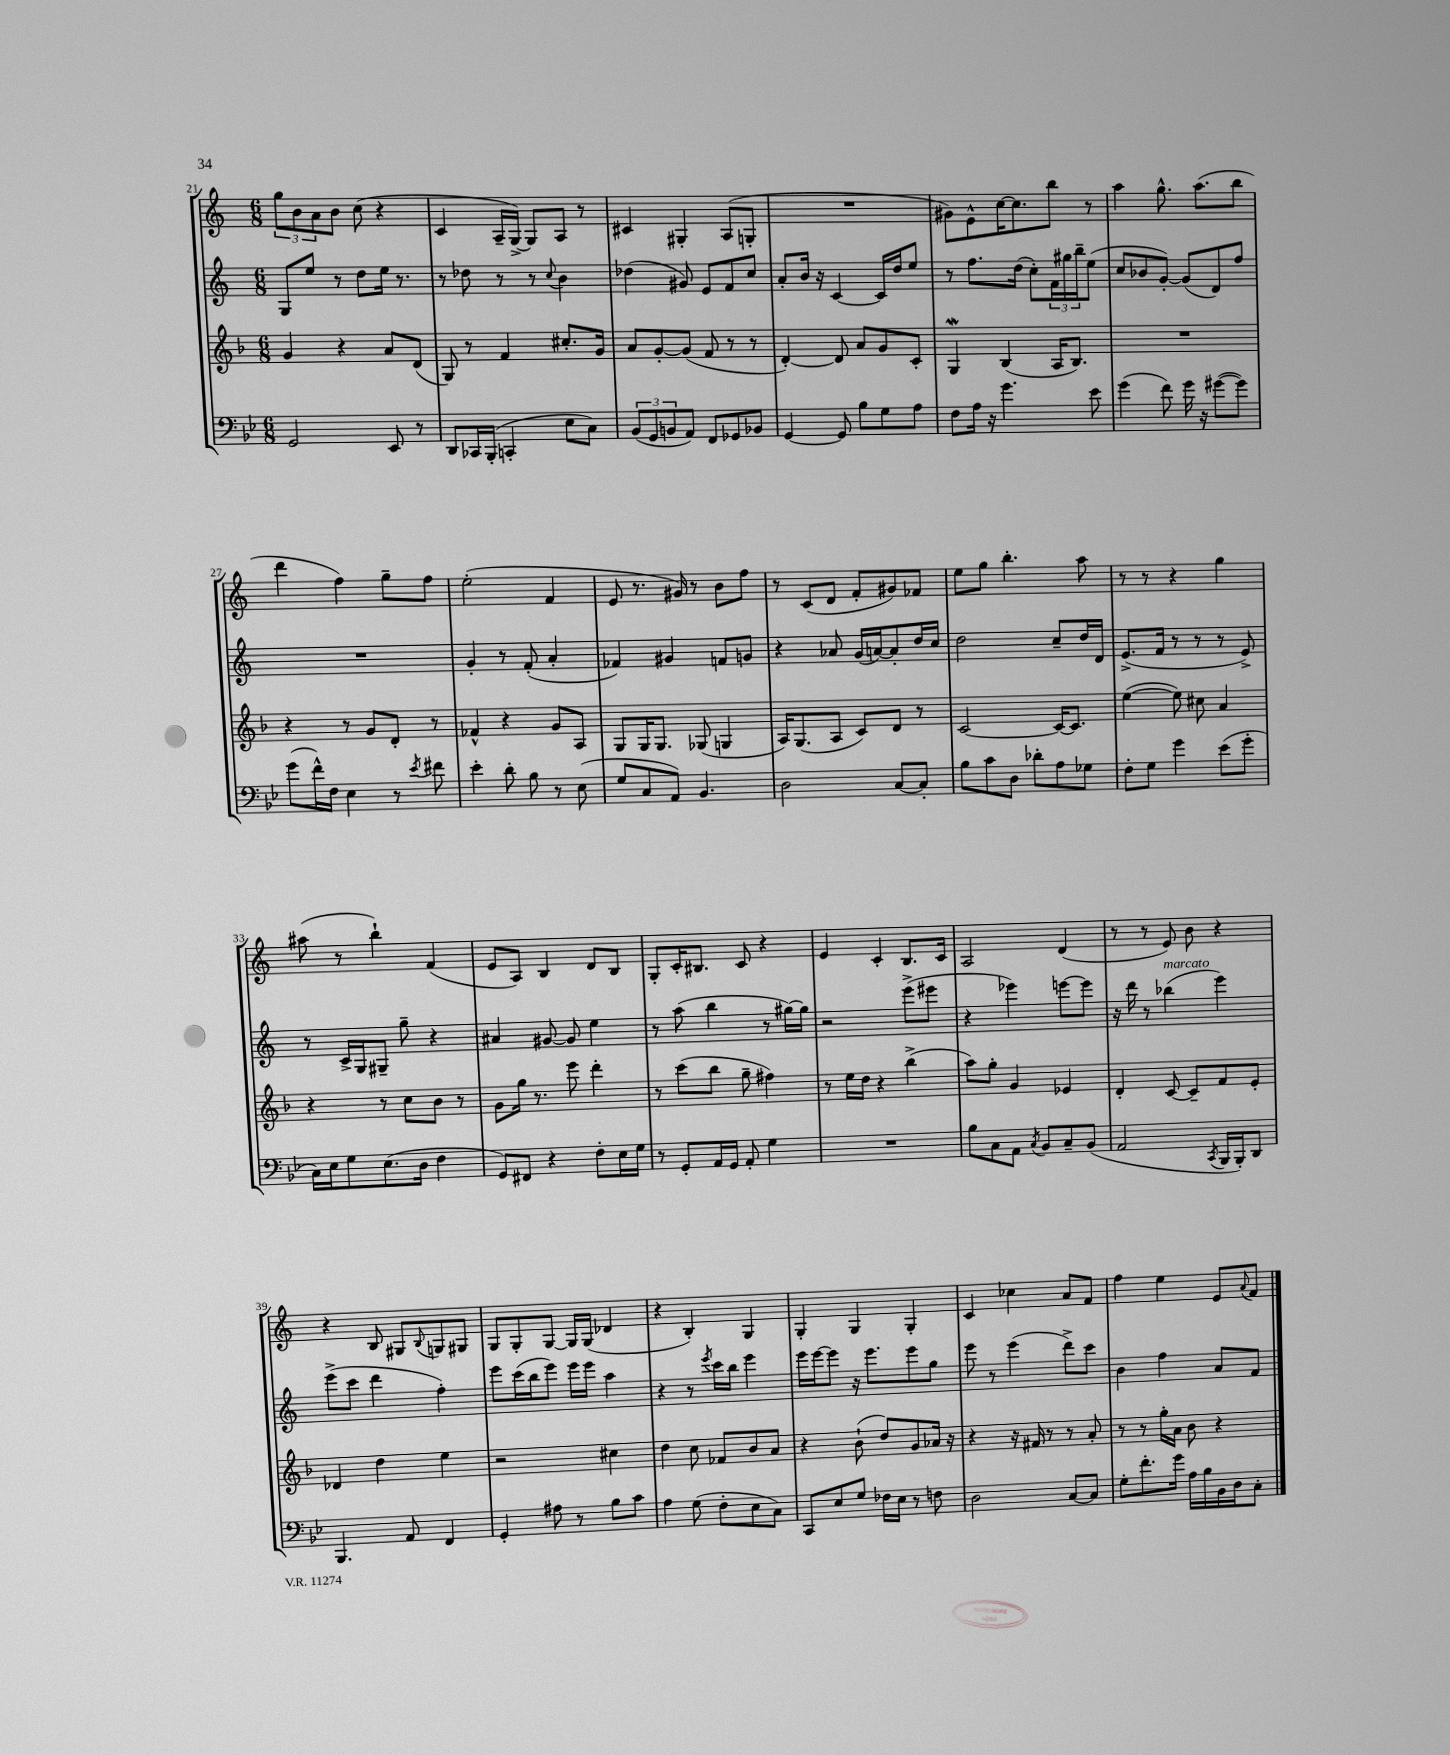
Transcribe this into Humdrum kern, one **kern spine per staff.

**kern	**kern	**kern	**kern
*part4	*part3	*part2	*part1
*staff4	*staff3	*staff2	*staff1
*clefF4	*clefG2	*clefG2	*clefG2
*k[b-e-]	*k[b-]	*k[]	*k[]
*M6/8	*M6/8	*M6/8	*M6/8
=21	=21	=21	=21
2GG/	4g/	8G/L	12gg\L
.	.	.	12b\
.	.	8ee/J	.
.	.	.	12a\
.	4r	8r	8b\J
.	.	8dd\L	(8cc\
8EE-/	8a/L	16ee\Jk	4r
.	.	8.r	.
8r	(8d/J	.	.
=22	=22	=22	=22
8DD/L	8G/)	8r	4c/
16CC-X/L	8r	8dd-X\	.
(16BBB-'/JJ	.	.	.
4CCn'/	4f/	8r	16A~/LL
.	.	.	[16G^/JJ)
.	.	8r	8G/L]
.	.	8qqcc/	.
8E-\L	8.cc#X'/L	4b\	8A/J
8C\J)	.	.	8r
.	16g/Jk	.	.
=23	=23	=23	=23
(12BB-/L	8a/L	(4dd-X\	4c#X/
12GG/	.	.	.
.	[8g'/	.	.
12BBn/	.	.	.
8AA/J)	(8g/J]	8g#X/)	4G#X'/
8FF/L	8f/	8e/L	.
8GG-X/	8r	8f/	(8A/L
8BB-X/J	8r	8cc/J	8Gn'/J
=24	=24	=24	=24
[4GG/	[4d'/)	8a'/L	2.r
.	.	16b/Jk	.
.	.	16r	.
8GG/]	8d/]	[4c/	.
8B-\L	8a/L	.	.
8G\	8g/	16c/LL]	.
.	.	16dd/J	.
8A\J	8c'/J	8ee/J	.
=25	=25	=25	=25
8F\L	4GW/	8r	8g#X\L)
16A\Jk	.	8.ff\L	8e^^\
16r	.	.	.
4.g\	(4B-/	.	[16cc\K
.	.	(16dd\Jk	8.cc\]
.	.	8cc'\L)	.
.	16A/KL	24f\L	8bb\J
.	.	24gg#X\	.
.	8.B-/J)	.	.
.	.	24bb~\J	.
8e-\	.	(8ee\J	8r
=26	=26	=26	=26
(4g\	2.r	8cc/L	4aa\
.	.	8b-X/	.
8f\)	.	[8g'/J)	8.gg^^\
16g\	.	(8g/L]	.
16r	.	.	(8.aa\L
([8g#X\L	.	8d/)	.
8g#\J])	.	8ff/J	8bb\J
!!LO:LB:g=z
=27	=27	=27	=27
(8g\L	4r	2.r	4ddd\
16f^^\L)	.	.	.
16F\JJ	.	.	.
4E-\	8r	.	4ff\)
.	8g/L	.	.
8r	8d'/J	.	8gg~\L
8qe-/	.	.	.
8f#X\	8r	.	8ff\J
=28	=28	=28	=28
4e-'\	4f-X^^/	4g'/	(2ee'\
8d'\	4r	8r	.
8B-\	.	(8f'/	.
8r	8g/L	4a'/	4f/
(8E-\	8A/J	.	.
=29	=29	=29	=29
8G/L	8G/L	4f-X/)	8e/
8C/	16G/K	.	8.r
.	8.G/J	.	.
8AA/J)	.	4g#X/	.
.	.	.	16g#X/)
4.BB-/	(8G-X/	.	8r
.	4Gn/	8fn/L	8b\L
.	.	8gn/J	8ff\J
=30	=30	=30	=30
2D\	16A/KL)	4r	8r
.	(8.G/	.	.
.	.	.	(8c/L
.	8A/J	8a-X/	8d/J
.	8c/L)	(16g/LL	8f'/L
.	.	[16an/J)	.
[8C/L	8d/J	8a'/]	8g#X/)
8C'/J]	8r	16dd/L	8f-X/J
.	.	16cc/JJ	.
=31	=31	=31	=31
8B-\L	[2c/	2dd\	8ee\L
8c\	.	.	8gg\J
8D\J	.	.	4.bb'\
8d-X'\L	.	.	.
8A\	16c/KL_	8cc~/L	.
.	8.c/J]	.	.
8G-X\J	.	16dd/L	8aa\
.	.	16d/JJ	.
=32	=32	=32	=32
8F'\L	([4ee\	(8.e^/L	8r
8G\J	.	.	8r
.	.	16f/Jk	.
4g\	8ee\])	8r	4r
.	8cc#X\	8r	.
(8e-\L	4a/	8r	4gg\
8g'\J	.	8e^/)	.
!!LO:LB:g=z
=33	=33	=33	=33
16C\LL)	4r	8r	(8aa#X\
16E-\J	.	.	.
8G\	.	16c^/LL	8r
.	.	16G/J	.
(8.E-\	8r	8G#X~/J	4bb`\)
.	8cc\L	8gg~\	.
16D\Jk	.	.	.
4F\	8b-\J	4r	(4f/
.	8r	.	.
=34	=34	=34	=34
8GG/L)	8g\L	4a#X/	8e/L
8FF#X/J	16gg\Jk	.	8A/J)
.	8.r	.	.
4r	.	[8g#X/	4B/
.	8eee\	8g#/]	.
8F'\L	4ddd'\	4ee\	8d/L
16E-\L	.	.	8B/J
16G\JJ	.	.	.
=35	=35	=35	=35
8r	8r	8r	8G'/L
8GG'/L	(8ccc\L	(8aa\	16c'/K
.	.	.	8.B#X/J
16AA/L	8bb-\J	4bb\	.
16GG/JJ	.	.	.
8AA'/	8gg~\	.	8c/
4G\	4ff#X\)	8r	4r
.	.	[16gg#X\LL)	.
.	.	16gg#\JJ]	.
=36	=36	=36	=36
2.r	8r	2r	4e/
.	16ee\LL	.	.
.	16dd\JJ	.	.
.	4r	.	4c'/
.	(4bb-^\	(8eee^\L	8.B/L
.	.	8eee#X\J	.
.	.	.	16c/Jk
=37	=37	=37	=37
8B-\L	8aa\L)	4r	2A/
8C\	8gg'\J	.	.
8AA\J	4g/	4eee-X\)	.
8qC/	.	.	.
8BB-/L	.	.	.
8C~/	4e-X/	[8eeen\L	(4d/
(8BB-/J	.	8eee\J]	.
=38	=38	=38	=38
2AA/	4d'/	16r	8r
.	.	16ddd\	.
.	.	8r	8r
!	!	!LO:TX:a:i:t=marcato	!
.	[8c/	(4bb-X\	8e/)
.	8c~/L]	.	8b\
8qCC/	.	.	.
16BBB-/LL	8f/	4eee\)	4r
16BBB-'/J)	.	.	.
8DD/J	8e'/J	.	.
!!LO:LB:g=z
=39	=39	=39	=39
4.BBB-/	4d-X/	(8eee^\L	4r
.	.	8ccc\J	.
.	4dd\	4ddd\	8B/
8AA/	.	.	8G#X/L
.	.	.	8qqB/
4FF/	4ee\	4ff'\)	8Gn/
.	.	.	8G#X/J
=40	=40	=40	=40
4GG'/	2r	8eee\L	8G/L
.	.	(16ccc\L	8G'/
.	.	16bb\J	.
8A#X\	.	8eee\J)	[8G/J
8r	.	16eee\LL	16G/LL]
.	.	16eee\JJ	(16G/JJ
8B-\L	4cc#X\	4aa\	4d-X/
8c\J	.	.	.
=41	=41	=41	=41
4A\	4dd\	4r	4r
(8G\	8cc\	8r	4B'/)
.	.	8qeee/	.
8F'\L	8f-X/L	16ccc\LL	.
.	.	16bb\JJ	.
8E-\	8b-/	4eee\	4G/
8C\J)	8a/J	.	.
=42	=42	=42	=42
8CC/L	4r	16eee\LL	4G'/
.	.	[16eee\J	.
8E-/	.	8eee\J]	.
8G/J	(8b-`\	16r	4G/
.	.	8.eee\L	.
16F-X\LL	8dd/L)	.	.
16E-\JJ	.	.	.
8r	8g/	8eee\	4G'/
8Fn\	16a-X/Jk	8gg\J	.
.	16r	.	.
=43	=43	=43	=43
2D\	4r	8eee\	4c/
.	.	8r	.
.	16r	(4eee\	4cc-X\
.	16f#X/	.	.
.	8r	.	.
[8C/L	8r	8ddd^\L)	8a/L
8C/J]	8a'/	8ccc\J	8f/J
=44	=44	=44	=44
8G'\L	8r	4b\	4ff\
8.f'\	8r	.	.
.	16gg'\LL	4ff\	4ee\
16g\Jk	16a\JJ	.	.
16A\LL	8b-\	.	.
16B-\	.	.	.
16BB-\	4r	8a/L	8e/L
16D\J	.	.	.
.	.	.	8qqa/
8C'\J	.	8f/J	8f/J
==	==	==	==
*-	*-	*-	*-
